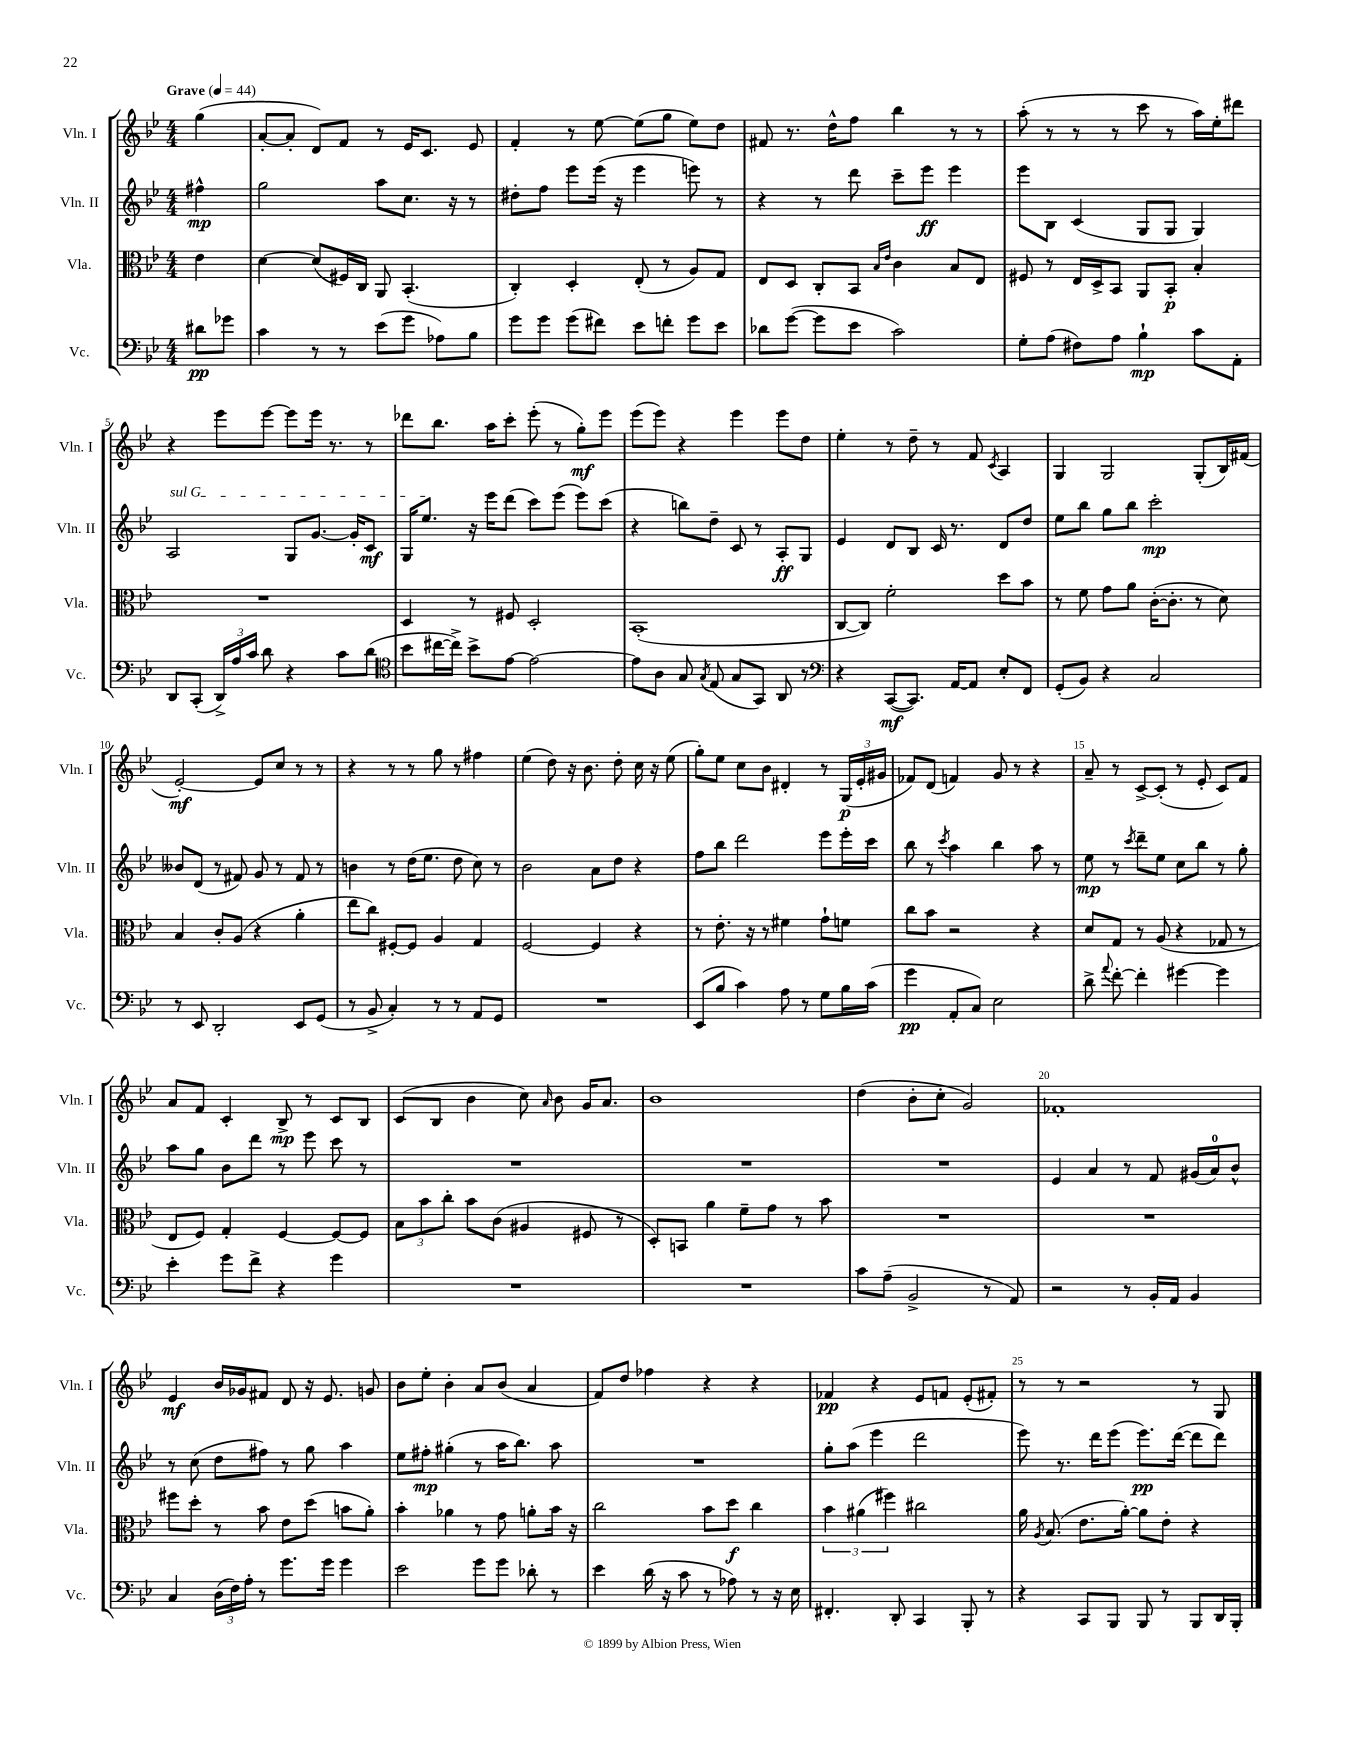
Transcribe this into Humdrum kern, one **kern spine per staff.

**kern	**dynam	**kern	**dynam	**kern	**dynam	**kern	**dynam
*part4	*part4	*part3	*part3	*part2	*part2	*part1	*part1
*staff4	*staff4	*staff3	*staff3	*staff2	*staff2	*staff1	*staff1
*I"Vc.	*	*I"Vla.	*	*I"Vln. II	*	*I"Vln. I	*
*I'Vc.	*	*I'Vla.	*	*I'Vln. II	*	*I'Vln. I	*
*clefF4	*	*clefC3	*	*clefG2	*	*clefG2	*
*k[b-e-]	*	*k[b-e-]	*	*k[b-e-]	*	*k[b-e-]	*
*M4/4	*	*M4/4	*	*M4/4	*	*M4/4	*
*MM44	*	*MM44	*	*MM44	*	*MM44	*
=	=	=	=	=	=	=	=
!	!	!	!	!	!	!LO:TX:a:B:t=Grave	!
8d#X\L	pp	4e-\	.	4ff#X^^\	mp	(4gg\	.
8g-X\J	.	.	.	.	.	.	.
=1	=1	=1	=1	=1	=1	=1	=1
4c\	.	[4d\	.	2gg\	.	[8a'/L	.
.	.	.	.	.	.	8a'/J]	.
8r	.	(8d/L]	.	.	.	8d/L)	.
8r	.	16F#X/L)	.	.	.	8f/J	.
.	.	16C/JJ	.	.	.	.	.
(8e-\L	.	8AA/	.	8aa\L	.	8r	.
8g\J	.	(4.BB-'/	.	8.cc\J	.	16e-/KL	.
.	.	.	.	.	.	8.c/J	.
8A-X\L)	.	.	.	.	.	.	.
.	.	.	.	16r	.	.	.
8B-\J	.	.	.	8r	.	8e-/	.
=2	=2	=2	=2	=2	=2	=2	=2
8g\L	.	4C'/)	.	8dd#X'\L	.	4f'/	.
8g\J	.	.	.	8ff\J	.	.	.
(8g\L	.	4D'/	.	8eee-\L	.	8r	.
8f#X\J)	.	.	.	(16eee-\Jk	.	[8ee-\	.
.	.	.	.	16r	.	.	.
8e-\L	.	(8E-'/	.	4eee-\	.	(8ee-\L]	.
8fn'\J	.	8r	.	.	.	8gg\J	.
8g\L	.	8A/L)	.	8eeen\)	.	8ee-\L)	.
8e-\J	.	8G/J	.	8r	.	8dd\J	.
=3	=3	=3	=3	=3	=3	=3	=3
8d-X\L	.	8E-/L	.	4r	.	8f#X/	.
([8g\J	.	8D/J	.	.	.	8.r	.
8g\L]	.	8C'/L	.	8r	.	.	.
.	.	.	.	.	.	16dd^^\KL	.
8e-\J	.	8BB-/J	.	8ddd\	.	8ff\J	.
.	.	16qqB-/LL	.	.	.	.	.
.	.	16qqe-/JJ	.	.	.	.	.
2c\)	.	4c\	.	8ccc~\L	.	4bb-\	.
.	.	.	.	8eee-\J	ff	.	.
.	.	8B-/L	.	4eee-\	.	8r	.
.	.	8E-/J	.	.	.	8r	.
=4	=4	=4	=4	=4	=4	=4	=4
8G'\L	.	8F#X/	.	8eee-\L	.	(8aa'\	.
(8A\J	.	8r	.	8B-\J	.	8r	.
8F#X\L)	.	16E-/LL	.	(4c/	.	8r	.
.	.	16D^/J	.	.	.	.	.
8A\J	.	8BB-/J	.	.	.	8r	.
4B-`\	mp	8AA/L	.	8G/L	.	8ccc\	.
.	.	8BB-'/J	p	8G/J	.	8r	.
8c\L	.	4B-'/	.	4G/)	.	16aa\LL)	.
.	.	.	.	.	.	16ee-'\J	.
8AA'\J	.	.	.	.	.	8ddd#X\J	.
!!LO:LB:g=z
=5	=5	=5	=5	=5	=5	=5	=5
!	!	!	!	!LO:TX:a:i:t=sul G	!	!	!
8DD/L	.	1r	.	2A/	.	4r	.
(8CC'/J	.	.	.	.	.	.	.
24DD^/LL)	.	.	.	.	.	8eee-\L	.
24A/	.	.	.	.	.	.	.
24c/JJ	.	.	.	.	.	.	.
8d\	.	.	.	.	.	[8eee-\J	.
4r	.	.	.	8G/L	.	8eee-\L]	.
.	.	.	.	[8.g/J	.	16eee-\Jk	.
.	.	.	.	.	.	8.r	.
8c\L	.	.	.	.	.	.	.
.	.	.	.	16g'/KL]	.	.	.
(8d\J	.	.	.	8c/J	mf	8r	.
=6	=6	=6	=6	=6	=6	=6	=6
*clefC4	*	*	*	*	*	*	*
8b-\L	.	4D/	.	16G/KL	.	8ddd-X\L	.
.	.	.	.	8.ee-/J	.	.	.
[16cc#X\L	.	.	.	.	.	8.bb-\J	.
16cc#^\JJ])	.	.	.	.	.	.	.
8b-^\L	.	8r	.	16r	.	.	.
.	.	.	.	16eee-\KL	.	16aa\KL	.
[8e-\J	.	8F#X/	.	(8ddd\J	.	8ccc'\J	.
2e-\_	.	2D'/	.	8ccc\L)	.	(8eee-'\	.
.	.	.	.	(8eee-\J	.	8r	.
.	.	.	.	8eee-\L)	.	8gg'\L)	mf
.	.	.	.	(8ccc\J	.	8eee-\J	.
=7	=7	=7	=7	=7	=7	=7	=7
8e-\L]	.	(1BB-'	.	4r	.	(8eee-\L	.
8A\J	.	.	.	.	.	8eee-\J)	.
8G/	.	.	.	8bbn\L)	.	4r	.
8qG/	.	.	.	.	.	.	.
(8E-/	.	.	.	8dd~\J	.	.	.
8G/L	.	.	.	8c/	.	4eee-\	.
8GG/J)	.	.	.	8r	.	.	.
8AA/	.	.	.	8A'/L	ff	8eee-\L	.
8r	.	.	.	8G/J	.	8dd\J	.
=8	=8	=8	=8	=8	=8	=8	=8
*clefF4	*	*	*	*	*	*	*
4r	.	[8C/L	.	4e-/	.	4ee-'\	.
.	.	8C/J])	.	.	.	.	.
([8CC/L	mf	2f'\	.	8d/L	.	8r	.
8.CC/J])	.	.	.	8B-/J	.	8dd~\	.
.	.	.	.	16c/	.	8r	.
[16AA/KL	.	.	.	8.r	.	.	.
8AA/J]	.	.	.	.	.	8f/	.
.	.	.	.	.	.	8qc/	.
8E-'/L	.	8dd\L	.	8d/L	.	4A/	.
8FF/J	.	8b-\J	.	8dd/J	.	.	.
=9	=9	=9	=9	=9	=9	=9	=9
(8GG'/L	.	8r	.	8ee-\L	.	4G/	.
8BB-/J)	.	8f\	.	8bb-\J	.	.	.
4r	.	8g\L	.	8gg\L	.	2G/	.
.	.	8a\J	.	8bb-\J	.	.	.
2C/	.	([16c'\KL	.	2ccc'\	mp	.	.
.	.	8.c'\J]	.	.	.	.	.
.	.	8r	.	.	.	(8G'/L	.
.	.	8d\)	.	.	.	16B-/L)	.
.	.	.	.	.	.	(16f#X/JJ	.
!!LO:LB:g=z
=10	=10	=10	=10	=10	=10	=10	=10
8r	.	4B-/	.	8b--X/L	.	[2e-'/)	mf
8EE-/	.	.	.	(8d/J	.	.	.
2DD'/	.	8c'/L	.	8r	.	.	.
.	.	(8A/J	.	8f#X/)	.	.	.
.	.	4r	.	8g/	.	8e-/L]	.
.	.	.	.	8r	.	8cc/J	.
8EE-/L	.	4a'\	.	8f#/	.	8r	.
(8GG/J	.	.	.	8r	.	8r	.
=11	=11	=11	=11	=11	=11	=11	=11
8r	.	8ee-\L	.	4bn\	.	4r	.
8BB-^/	.	8cc\J)	.	.	.	.	.
4C'/)	.	[8F#X'/L	.	8r	.	8r	.
.	.	8F#/J]	.	(16dd\KL	.	8r	.
.	.	.	.	8.ee-\J	.	.	.
8r	.	4A/	.	.	.	8gg\	.
8r	.	.	.	8dd\	.	8r	.
8AA/L	.	4G/	.	8cc\)	.	4ff#X\	.
8GG/J	.	.	.	8r	.	.	.
=12	=12	=12	=12	=12	=12	=12	=12
1r	.	[2F/	.	2b-\	.	(4ee-\	.
.	.	.	.	.	.	8dd\)	.
.	.	.	.	.	.	16r	.
.	.	.	.	.	.	8.b-\	.
.	.	4F/]	.	8a\L	.	.	.
.	.	.	.	8dd\J	.	8dd'\	.
.	.	4r	.	4r	.	16cc\	.
.	.	.	.	.	.	16r	.
.	.	.	.	.	.	(8ee-\	.
=13	=13	=13	=13	=13	=13	=13	=13
(8EE-/L	.	8r	.	8ff\L	.	8gg'\L)	.
8B-/J	.	8.e-'\	.	8bb-\J	.	8ee-\J	.
4c\)	.	.	.	2ddd\	.	8cc\L	.
.	.	16r	.	.	.	.	.
.	.	8r	.	.	.	8b-\J	.
8A\	.	4f#X\	.	.	.	4d#X'/	.
8r	.	.	.	.	.	.	.
8G\L	.	8g`\L	.	8eee-\L	.	8r	.
16B-\L	.	8fn\J	.	16eee-'\L	.	(24G/LL	p
.	.	.	.	.	.	24e-'/	.
(16c\JJ	.	.	.	16ccc\JJ	.	.	.
.	.	.	.	.	.	24g#X/JJ	.
=14	=14	=14	=14	=14	=14	=14	=14
4g\	pp	8cc\L	.	8bb-\	.	8f-X/L)	.
.	.	8b-\J	.	8r	.	(8d/J	.
.	.	.	.	8qccc/	.	.	.
8AA'/L	.	2r	.	4aa\	.	4fn/)	.
8C/J)	.	.	.	.	.	.	.
2E-\	.	.	.	4bb-\	.	8g/	.
.	.	.	.	.	.	8r	.
.	.	4r	.	8aa\	.	4r	.
.	.	.	.	8r	.	.	.
=15	=15	=15	=15	=15	=15	=15	=15
8d^\	.	8d/L	.	8ee-\	mp	8a~/	.
8qqa/	.	.	.	.	.	.	.
[8f'\	.	8G/J	.	8r	.	8r	.
.	.	.	.	8qccc/	.	.	.
4f'\]	.	8r	.	8ddd~\L	.	[8c^/L	.
.	.	(8A/	.	8ee-\J	.	(8c'/J]	.
[4g#X\	.	4r	.	8cc\L	.	8r	.
.	.	.	.	8bb-\J	.	8e-'/	.
4g#\]	.	8G-X/	.	8r	.	8c/L)	.
.	.	8r	.	8gg'\	.	8f/J	.
!!LO:LB:g=z
=16	=16	=16	=16	=16	=16	=16	=16
4e-'\	.	8E-/L	.	8aa\L	.	8a/L	.
.	.	8F/J)	.	8gg\J	.	8f/J	.
8g\L	.	4G'/	.	8b-\L	.	4c'/	.
8f^\J	.	.	.	8ddd\J	.	.	.
4r	.	[4F/	.	8r	.	8B-^/	mp
.	.	.	.	8eee-\	.	8r	.
4g\	.	8F/L_	.	8ccc\	.	8c/L	.
.	.	8F/J]	.	8r	.	8B-/J	.
=17	=17	=17	=17	=17	=17	=17	=17
1r	.	12B-\L	.	1r	.	(8c/L	.
.	.	12b-\	.	.	.	.	.
.	.	.	.	.	.	8B-/J	.
.	.	12cc'\J	.	.	.	.	.
.	.	8b-\L	.	.	.	4b-\	.
.	.	(8c\J	.	.	.	.	.
.	.	4A#X/	.	.	.	8cc\)	.
.	.	.	.	.	.	16qqa/	.
.	.	.	.	.	.	8b-\	.
.	.	8F#X/	.	.	.	16g/KL	.
.	.	.	.	.	.	8.a/J	.
.	.	8r	.	.	.	.	.
=18	=18	=18	=18	=18	=18	=18	=18
1r	.	8D'/L)	.	1r	.	1b-	.
.	.	8BBn/J	.	.	.	.	.
.	.	4a\	.	.	.	.	.
.	.	8f~\L	.	.	.	.	.
.	.	8g\J	.	.	.	.	.
.	.	8r	.	.	.	.	.
.	.	8b-\	.	.	.	.	.
=19	=19	=19	=19	=19	=19	=19	=19
8c\L	.	1r	.	1r	.	(4dd\	.
(8A~\J	.	.	.	.	.	.	.
2BB-^/	.	.	.	.	.	8b-'\L	.
.	.	.	.	.	.	8cc'\J	.
.	.	.	.	.	.	2g/)	.
8r	.	.	.	.	.	.	.
8AA/)	.	.	.	.	.	.	.
=20	=20	=20	=20	=20	=20	=20	=20
2r	.	1r	.	4e-/	.	1f-X'	.
.	.	.	.	4a/	.	.	.
8r	.	.	.	8r	.	.	.
16BB-'/LL	.	.	.	8f/	.	.	.
16AA/JJ	.	.	.	.	.	.	.
4BB-/	.	.	.	(16g#X/LL	.	.	.
.	.	.	.	16a/J)	.	.	.
.	.	.	.	8b-^^/J	.	.	.
!!LO:LB:g=z
=21	=21	=21	=21	=21	=21	=21	=21
4C/	.	8ff#X\L	.	8r	.	4e-/	mf
.	.	8dd'\J	.	(8cc\	.	.	.
(24D\LL	.	8r	.	8dd\L	.	16b-/LL	.
24F\)	.	.	.	.	.	.	.
.	.	.	.	.	.	16g-X/J	.
24A'\JJ	.	.	.	.	.	.	.
8r	.	8b-\	.	8ff#X\J)	.	8f#X/J	.
8.g\L	.	8e-\L	.	8r	.	8d/	.
.	.	(8dd\J	.	8gg\	.	16r	.
16g\Jk	.	.	.	.	.	8.e-/	.
4g\	.	8bn\L	.	4aa\	.	.	.
.	.	8a'\J)	.	.	.	8gn/	.
=22	=22	=22	=22	=22	=22	=22	=22
2e-\	.	4b-'\	.	8ee-\L	.	8b-\L	.
.	.	.	.	8ff#X'\J	mp	8ee-'\J	.
.	.	4a-X\	.	(4gg#X'\	.	4b-'\	.
8g\L	.	8r	.	8r	.	8a/L	.
8g\J	.	8g\	.	16aa\KL	.	(8b-/J	.
.	.	.	.	8.bb-\J)	.	.	.
8d-X'\	.	8an'\L	.	.	.	4a/	.
8r	.	16b-\Jk	.	8aa\	.	.	.
.	.	16r	.	.	.	.	.
=23	=23	=23	=23	=23	=23	=23	=23
4e-\	.	2cc\	.	1r	.	8f/L)	.
.	.	.	.	.	.	8dd/J	.
(16d\	.	.	.	.	.	4ff-X\	.
16r	.	.	.	.	.	.	.
8c\	.	.	.	.	.	.	.
8r	.	8b-\L	.	.	.	4r	.
8A-X\)	.	8dd\J	f	.	.	.	.
8r	.	4cc\	.	.	.	4r	.
16r	.	.	.	.	.	.	.
16E-\	.	.	.	.	.	.	.
=24	=24	=24	=24	=24	=24	=24	=24
4.FF#X'/	.	6b-\	.	8gg'\L	.	4f-X/	pp
.	.	.	.	(8aa\J	.	.	.
.	.	(6a#X\	.	.	.	.	.
.	.	.	.	4eee-\	.	4r	.
.	.	6ff#X\)	.	.	.	.	.
8DD'/	.	.	.	.	.	.	.
4CC/	.	2cc#X\	.	2ddd\	.	8e-/L	.
.	.	.	.	.	.	8fn/J	.
8BBB-'/	.	.	.	.	.	(8e-'/L	.
8r	.	.	.	.	.	8f#X'/J)	.
=25	=25	=25	=25	=25	=25	=25	=25
4r	.	16a\	.	8eee-\)	.	8r	.
.	.	8qA/	.	.	.	.	.
.	.	(8.B-/	.	.	.	.	.
.	.	.	.	8.r	.	8r	.
8CC/L	.	8.e-\L	.	.	.	2r	.
.	.	.	.	16ddd\KL	.	.	.
8BBB-/J	.	.	.	(8eee-\J	.	.	.
.	.	[16a'\Jk)	.	.	.	.	.
8BBB-/	.	8a\L]	.	8.eee-\L)	pp	.	.
8r	.	8e-'\J	.	.	.	.	.
.	.	.	.	([16ddd\Jk	.	.	.
8BBB-/L	.	4r	.	8ddd\L]	.	8r	.
16DD/L	.	.	.	8ddd\J)	.	8G/	.
16BBB-'/JJ	.	.	.	.	.	.	.
==	==	==	==	==	==	==	==
*-	*-	*-	*-	*-	*-	*-	*-
